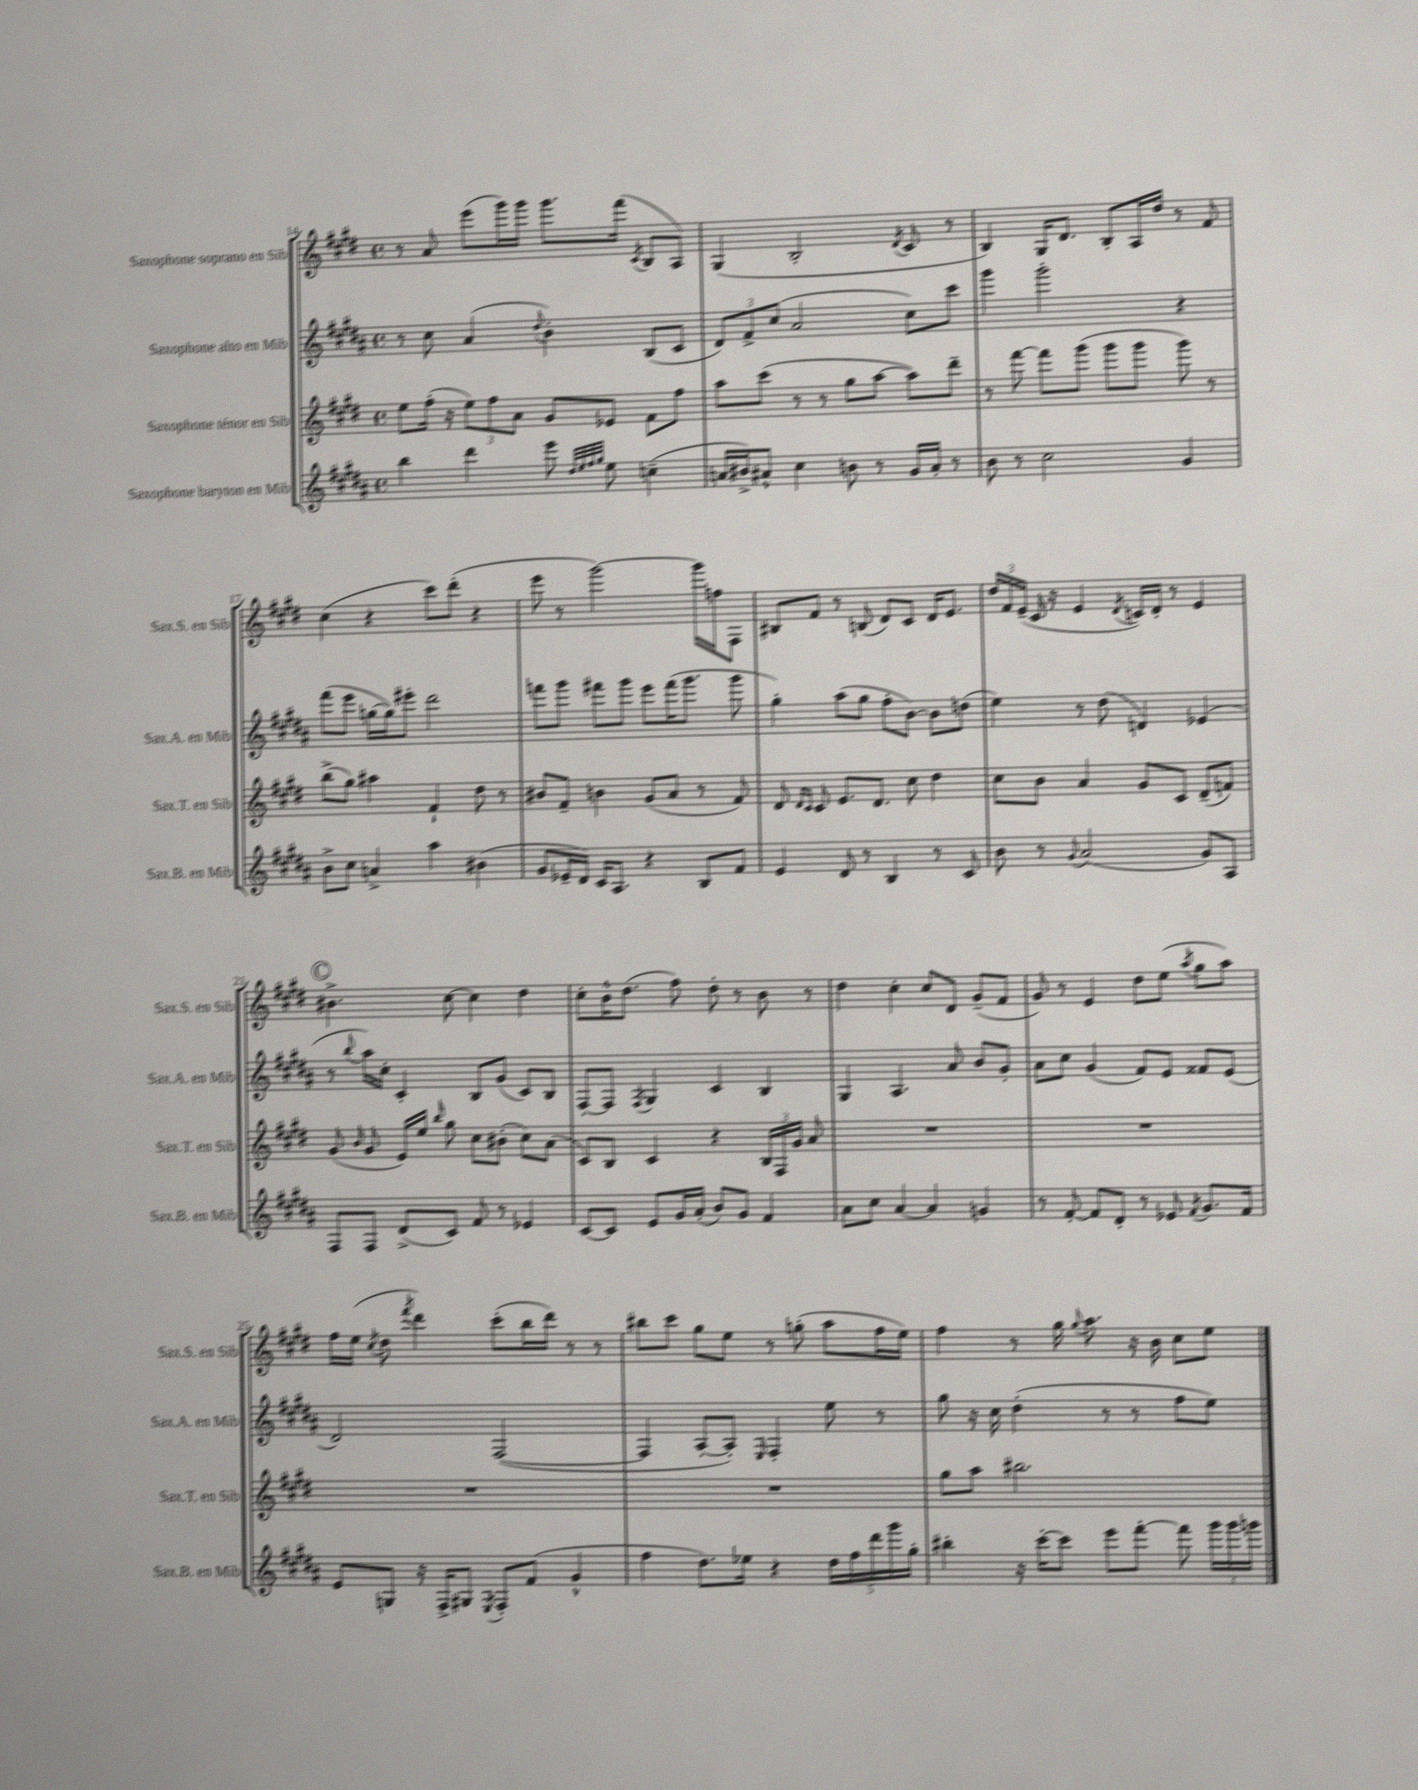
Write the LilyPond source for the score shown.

<<
\new StaffGroup <<
\new Staff = "s0" \with { instrumentName = "Saxophone soprano en Sib" shortInstrumentName = "Sax.S. en Sib" } {
    \clef treble \key e \major \defaultTimeSignature \time 4/4
    \autoBeamOff r8 a'8 e'''8[( gis'''16) gis'''16] gis'''8.[ fis'''16]( \acciaccatura { cis'8 } b8[ a8]) |
    gis4( b2-. \acciaccatura { dis'8 } cis'8 r8 |
    b4) gis16[ dis'8.] b8[-. a16 dis''16] r8 fis'8 |
    cis''4( r4 cis'''8[) dis'''8]-.( r4 |
    e'''8 r8 gis'''2~) gis'''16[ f''16 fis8] |
    bis8[ fis'8] r8 b8( dis'8[) cis'8] dis'16[ e'8.] |
    \tuplet 3/2 { dis''16[ fis'16 e'16]--( } cis'16 r16 e'4 \acciaccatura { dis'8 } c'16[) dis'16]-. r8 e'4 |
    \mark \markup { \circle "C" } bis'4.-> cis''8~ cis''4 dis''4 |
    cis''8[-. b'16-^ dis''8.]( fis''8) dis''8-. r8 b'8 r8 |
    dis''4 cis''4-. cis''8[ dis'8] gis'8[--( fis'8] |
    gis'8) r8 e'4 dis''8[ e''8]( \acciaccatura { a''8 } gis''8[ a''8]) |
    fis''16[ e''16]( \acciaccatura { cis''8 } dis''8 \acciaccatura { fis'''8 } dis'''4) cis'''8[-.( b''16 dis'''16]) r8 r8 |
    bis''8[ cis'''8] gis''8[ e''8] r8 g''8-.( a''8[ fis''16 e''16]) |
    fis''4 r8 gis''16 \appoggiatura { gis''8 } a''8. r16 b'16 cis''8[ e''8] \bar "|." |
}
\new Staff = "s1" \with { instrumentName = "Saxophone alto en Mib" shortInstrumentName = "Sax.A. en Mib" } {
    \clef treble \key b \major \defaultTimeSignature \time 4/4
    \autoBeamOff r8 cis''8 ais'4( \appoggiatura { dis''8 } b'4-.) b8[( cis'8] |
    \tuplet 3/2 { dis'8[) fis'8-> cis''8]( } ais'2 cis''8[) cis'''8] |
    gis'''4 gis'''2-. r4 |
    fis'''8[( e'''8] g''16[~ g''16) eis'''8]-. dis'''2 |
    f'''8[ gis'''8] fis'''8[ gis'''8] e'''8[ fis'''16( gis'''8.] gis'''8 |
    gis''4-.) ais''8[( gis''8] fis''8[-. b'8]~) b'8[ d''8]( |
    e''4) r8 dis''8( d'4) ees'4( |
    \mark \markup { \circle "C" } r8 \appoggiatura { b''8 } ais''16[) cis''16]-. cis'4-. b8[ gis'8]( cis'8[) b8] |
    fis8[~-. fis8] \acciaccatura { fis8 } gis4 cis'4 b4 |
    gis4 ais4. ais'8 b'8[ gis'8]-. |
    ais'8[ cis''8] gis'4( fis'8[) e'8] fisis'8[ e'8]( |
    dis'2) fis2~( |
    fis4 ais8[~-. ais8]-.) \grace { e16 } fis4-. e''8 r8 |
    gis''8 r16 cis''16 dis''4-.( r8 r8 fis''8[ e''8]) \bar "|." |
}
\new Staff = "s2" \with { instrumentName = "Saxophone ténor en Sib" shortInstrumentName = "Sax.T. en Sib" } {
    \clef treble \key e \major \defaultTimeSignature \time 4/4
    \autoBeamOff e''8[ fis''16]-.( r16 \tuplet 3/2 { e''8[) fis''8 a'8] } gis'8[ ees'8] fis'8[ fis''8] |
    a''8[ cis'''8]( r8 r8 gis''8[ a''8]~ a''8[) dis'''8]-- |
    r8 fis'''8~ fis'''8[ gis'''8]( gis'''8[ gis'''8] gis'''8) r8 |
    b''8[->( gis''8]) ais''4 fis'4-! dis''8 r8 |
    bis'8[ fis'8]-- b'4 gis'8[( a'8] r8 fis'8) |
    dis'8 \grace { dis'16[ cis'16] } cis'8 e'8.[ dis'8.] cis''8 dis''4 |
    cis''8[ b'8] a'4 gis'8[ cis'8] dis'8[--( f'8]) |
    \mark \markup { \circle "C" } gis'8( \grace { b'16 } gis'8 e'16[) e''16] \grace { b''16 } gis''8 cis''8[ bis'8]-.( cis''8[) a'8]( |
    cis'8[) b8] cis'4 r4 \tuplet 3/2 { b16[ fis16 gis'16] } a'8 |
    R1 |
    R1 |
    R1 |
    R1 |
    gis''8[ a''8] bis''2. \bar "|." |
}
\new Staff = "s3" \with { instrumentName = "Saxophone baryton en Mib" shortInstrumentName = "Sax.B. en Mib" } {
    \clef treble \key b \major \defaultTimeSignature \time 4/4
    \autoBeamOff b''4 dis'''4 e'''8 \grace { dis''32[ e''32 fis''32 gis''32] } e''8 c''4--( |
    a'16[ bis'16->) ais'8]-^ cis''4 b'8 r8 gis'16[ ais'16]-. r8 |
    b'8 r8 cis''2 gis'4 |
    b'8[-> cis''8] a'4-> ais''4 bis'4( |
    gis'8[ ees'16-- dis'16]) cis'16[ ais8.] r4 b8[ fis'8] |
    e'4 dis'8 r8 b4 r8 cis'8 |
    b'8 r8 \appoggiatura { gis'8 } ais'2( gis'8[) ais8] |
    \mark \markup { \circle "C" } fis8[ fis8] dis'8[->( cis'8]) fis'8 r8 ees'4 |
    cis'8[~ cis'8] e'8[ gis'16 ais'16]-.( b'8[) gis'8] fis'4 |
    ais'8[ cis''8] ais'4~ ais'4 g'4 |
    r8 fis'8~-. fis'8[ dis'8]-. r8 ees'8 \acciaccatura { fis'8 } gis'8.[ fis'16] |
    e'8[ g8] r16 fis16[-> gis8] \acciaccatura { e8 } fis8[-. fis'8]( gis'4-^ |
    fis''4 dis''8.[) ees''16] r4 \tuplet 5/4 { dis''16[ fis''16 dis'''16 gis'''16 gis''16]-. } |
    bis''4-. r16 cis'''16[~-. cis'''8] e'''8[ fis'''8]~-. fis'''8 \tuplet 3/2 { gis'''16[ gis'''16 g'''16] } \bar "|." |
}
>>
>>
\layout { \context { \Score currentBarNumber = #14 } }
